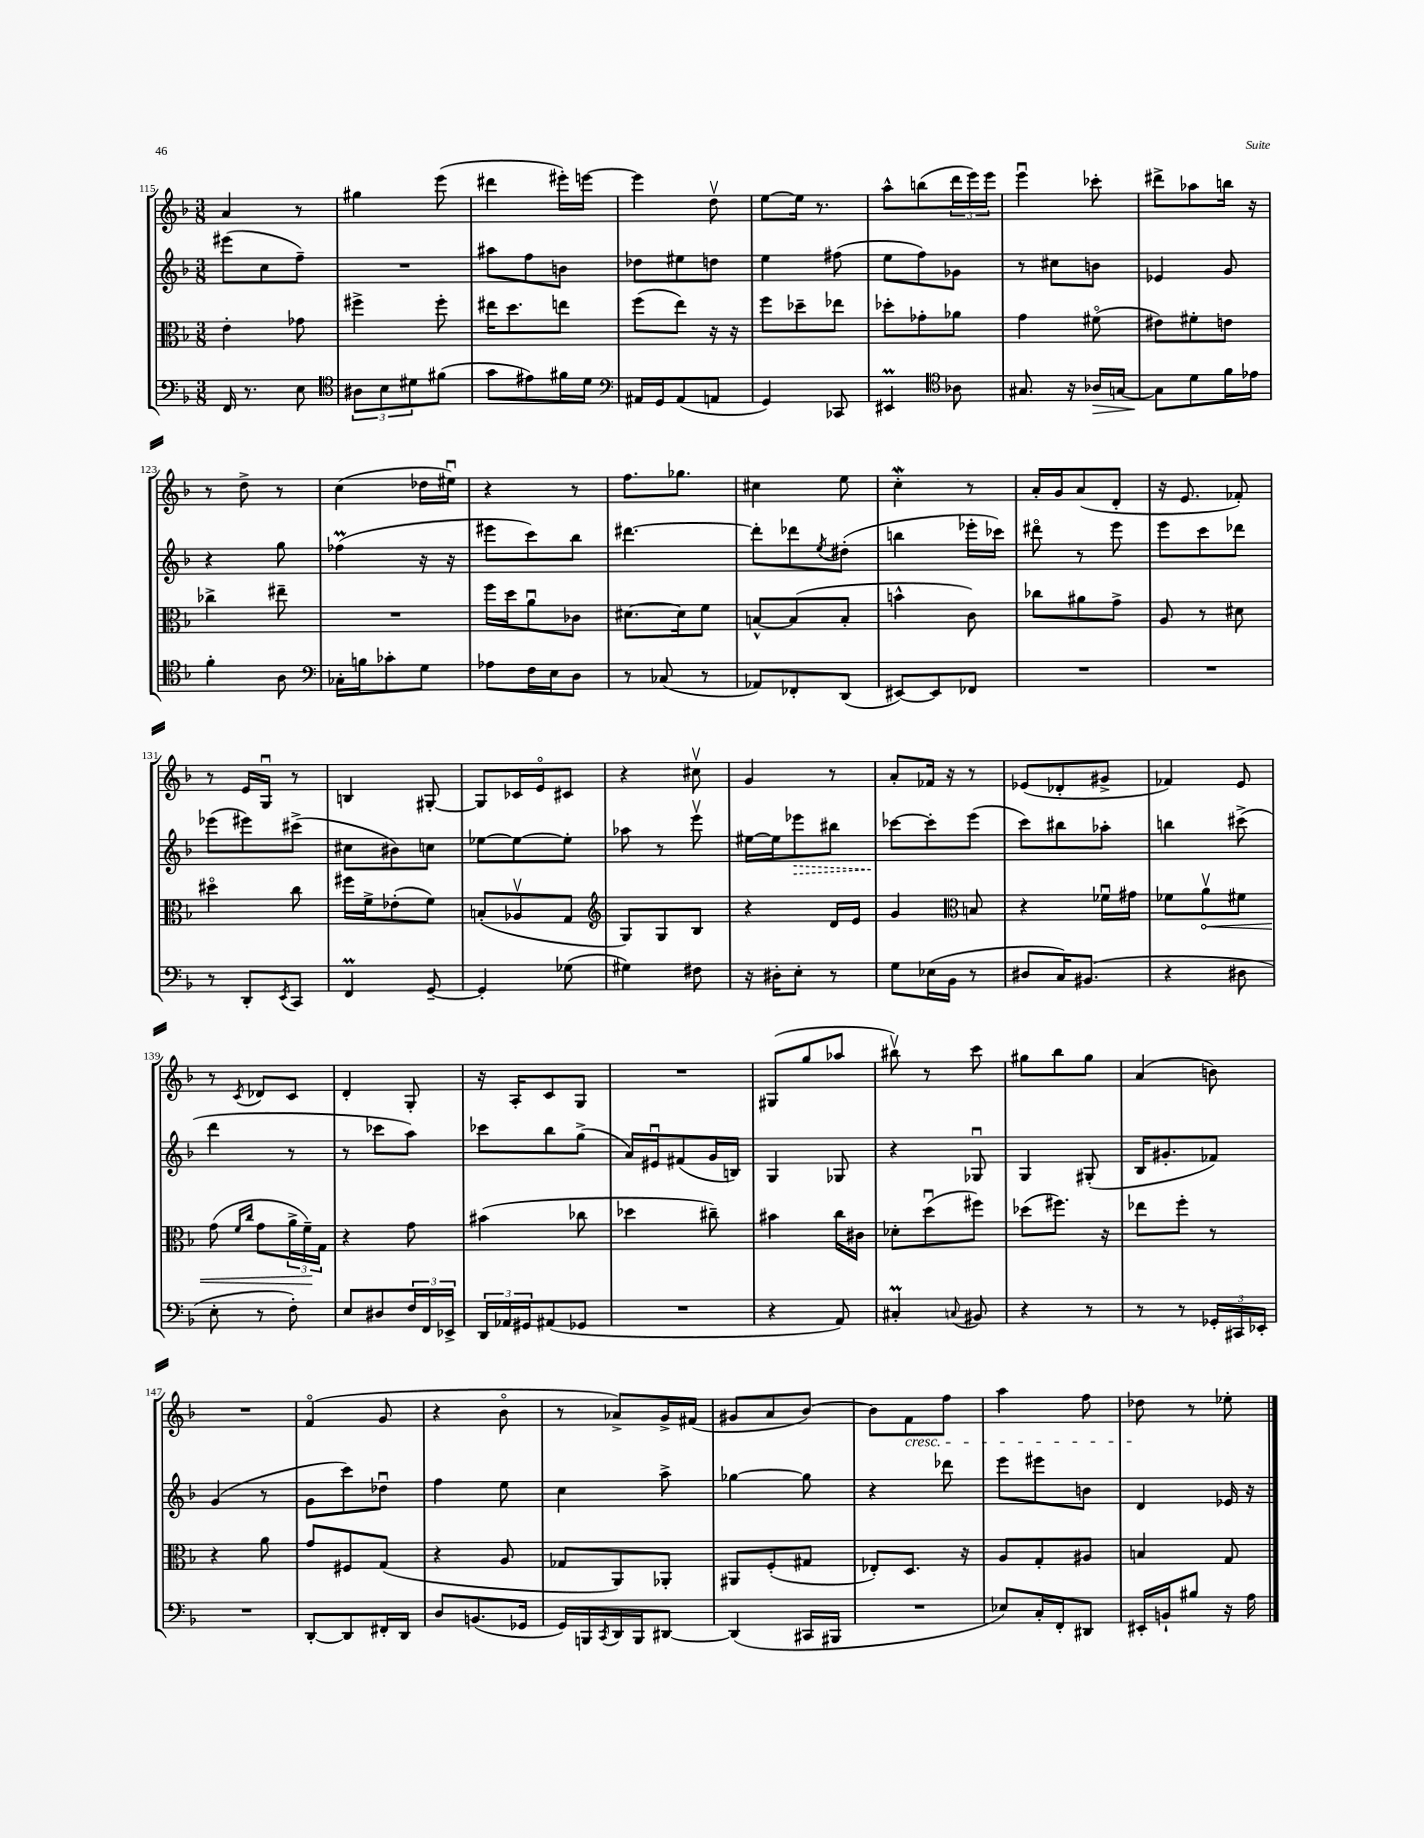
<<
\new StaffGroup <<
\new Staff = "s0" {
    \clef treble \key f \major \numericTimeSignature \time 3/8
    a'4 r8 |
    gis''4 e'''8( |
    dis'''4 eis'''16-.) e'''16~ |
    e'''4 d''8\upbow |
    e''8~ e''16 r8. |
    a''8-^ b''8( \tuplet 3/2 { d'''16 e'''16) e'''16 } |
    e'''4\downbow ces'''8-. |
    dis'''8-> aes''8 b''16 r16 |
    r8 d''8-> r8 |
    c''4( des''16 eis''16\downbow) |
    r4 r8 |
    f''8. ges''8. |
    cis''4 e''8 |
    c''4-.\mordent r8 |
    a'16-. g'16 a'8( d'8-. |
    r16 e'8. fes'8-.) |
    r8 e'16 g16\downbow r8 |
    b4 gis8~-. |
    gis8 ces'16 e'16\flageolet cis'8 |
    r4 cis''8\upbow |
    g'4 r8 |
    a'8-. fes'16 r16 r8 |
    ees'8( des'8-. gis'8-> |
    fes'4) e'8 |
    r8 \acciaccatura { c'8 } des'8 c'8 |
    d'4-. g8-. |
    r16 a16-. c'8 g8 |
    R4. |
    gis8( g''8 aes''8 |
    bis''8\upbow) r8 c'''8 |
    gis''8 bes''8 gis''8 |
    a'4( b'8) |
    R4. |
    f'4\flageolet( g'8 |
    r4 bes'8\flageolet |
    r8 aes'8->) g'16-> fis'16( |
    gis'8 a'8 bes'8~) |
    bes'8 f'8\cresc f''8 |
    a''4 f''8 |
    des''8\! r8 ees''8-. \bar "|." |
}
\new Staff = "s1" {
    \clef treble \key f \major \numericTimeSignature \time 3/8
    eis'''8( c''8 f''8--) |
    R4. |
    ais''8 f''8 b'8 |
    des''8 eis''8 d''8 |
    e''4 fis''8( |
    e''8 f''8) ges'8 |
    r8 cis''8 b'8 |
    ees'4 g'8 |
    r4 g''8 |
    fes''4\prall( r16 r16 |
    eis'''8 c'''8) bes''8 |
    dis'''4.~ |
    dis'''8-. des'''8 \acciaccatura { e''8 } dis''8-.( |
    b''4 ees'''16-. ces'''16) |
    dis'''8\flageolet r8 e'''8 |
    e'''8 c'''8 des'''8 |
    ees'''8( eis'''8) cis'''8->( |
    cis''8 bis'8) c''8 |
    ees''8~ ees''8~ ees''8-. |
    aes''8 r8 e'''8\upbow |
    eis''16~ eis''16 \once \override Hairpin.style = #'dashed-line ees'''8\> bis''8 |
    ces'''8~\! ces'''8-. e'''8( |
    c'''8) bis''8 aes''8-. |
    b''4 cis'''8->( |
    d'''4 r8 |
    r8 ces'''8 a''8) |
    ces'''8 bes''8 g''8->( |
    a'16) eis'16\downbow fis'8( g'16 b16) |
    g4 ges8 |
    r4 ges8\downbow |
    g4 gis8-.( |
    bes16 gis'8.-. fes'8) |
    g'4( r8 |
    g'8 c'''8) des''8\downbow |
    f''4 e''8 |
    c''4 a''8-> |
    ges''4~ ges''8 |
    r4 des'''8 |
    e'''8 eis'''8 b'8 |
    d'4 ees'16 r16 \bar "|." |
}
\new Staff = "s2" {
    \clef alto \key f \major \numericTimeSignature \time 3/8
    e'4-. ges'8 |
    fis''4-> fis''8-. |
    eis''16 d''8. e''8 |
    f''8( e''8) r16 r16 |
    f''8 des''8-- ees''8 |
    des''8-. ges'8-. aes'8 |
    g'4 fis'8\flageolet( |
    eis'8) fis'8-. e'8 |
    ces''4-> eis''8-- |
    R4. |
    f''16 d''16 a'8\downbow ces'8 |
    dis'8.~ dis'16 f'8 |
    b8~-^ b8( b8-. |
    b'4-^ c'8) |
    ces''8 ais'8 g'8-> |
    a8 r8 dis'8 |
    dis''4\flageolet c''8 |
    fis''16 f'16-> ees'8-.( f'8) |
    b8-.( aes8\upbow g8 |
    \clef treble g8) g8 bes8 |
    r4 d'16 e'16 |
    g'4 \clef alto b8 |
    r4 fes'16\downbow gis'16 |
    fes'8 \once \override Hairpin.circled-tip = ##t a'8\upbow\< fis'8 |
    g'8( \grace { f'16 c''16 } g'8 \tuplet 3/2 { a'16-> f'16--\!) g16 } |
    r4 g'8 |
    bis'4( ces''8 |
    des''4 cis''8--) |
    bis'4 c''16 cis'16 |
    des'8-. d''8\downbow( fis''8) |
    des''8( fis''8.) r16 |
    ees''8 f''8-. r8 |
    r4 a'8 |
    g'8 fis8 g8( |
    r4 a8 |
    ges8 a,8) aes,8-. |
    ais,8 f8-.( gis8 |
    ees8-.) d8. r16 |
    a8 g8-. ais8 |
    b4 g8 \bar "|." |
}
\new Staff = "s3" {
    \clef bass \key f \major \numericTimeSignature \time 3/8
    f,16 r8. e8 |
    \clef tenor \tuplet 3/2 { ais8 bes8 dis'8 } fis'8( |
    g'8 eis'8) fis'16 d'16 |
    \clef bass ais,16 g,16 ais,8( a,8 |
    g,4) ces,8 |
    eis,4\prall \clef tenor aes8 |
    gis8. r16 aes16\> g16~ |
    g8\! d'8 f'16 ees'16 |
    f'4-. a8 |
    \clef bass ces16-. b16 ces'8-. g8 |
    aes8 f16 e16 d8 |
    r8 ces8( r8 |
    aes,8) fes,8-. d,8( |
    eis,8~) eis,8 fes,8 |
    R4. |
    R4. |
    r8 d,8-. \acciaccatura { e,8 } c,8 |
    f,4\prall g,8~-- |
    g,4-. ges8( |
    gis4) fis8 |
    r16 dis16-. e8-. r8 |
    g8 ees16( bes,16 r8 |
    dis8 c16) bis,8.( |
    r4 dis8 |
    e8-. r8 f8-.) |
    e8 dis8 \tuplet 3/2 { f16 f,16 ees,16-> } |
    \tuplet 3/2 { d,16 aes,16 gis,16 } ais,8( ges,8 |
    R4. |
    r4 a,8) |
    cis4-.\prall \appoggiatura { c8 } bis,8 |
    r4 r8 |
    r8 r8 \tuplet 3/2 { ges,16-. cis,16 ees,16-. } |
    R4. |
    d,8~-. d,8 fis,16-. d,16 |
    d8 b,8.( ges,16 |
    g,16) b,,16 \acciaccatura { c,8 } d,16 b,,16 dis,8~ |
    dis,4( cis,16 bis,,16 |
    R4. |
    ees8) c16-. f,16-. dis,8 |
    eis,16-. b,16-! bis8 r16 a16 \bar "|." |
}
>>
>>
\layout { \context { \Score currentBarNumber = #115 } }
